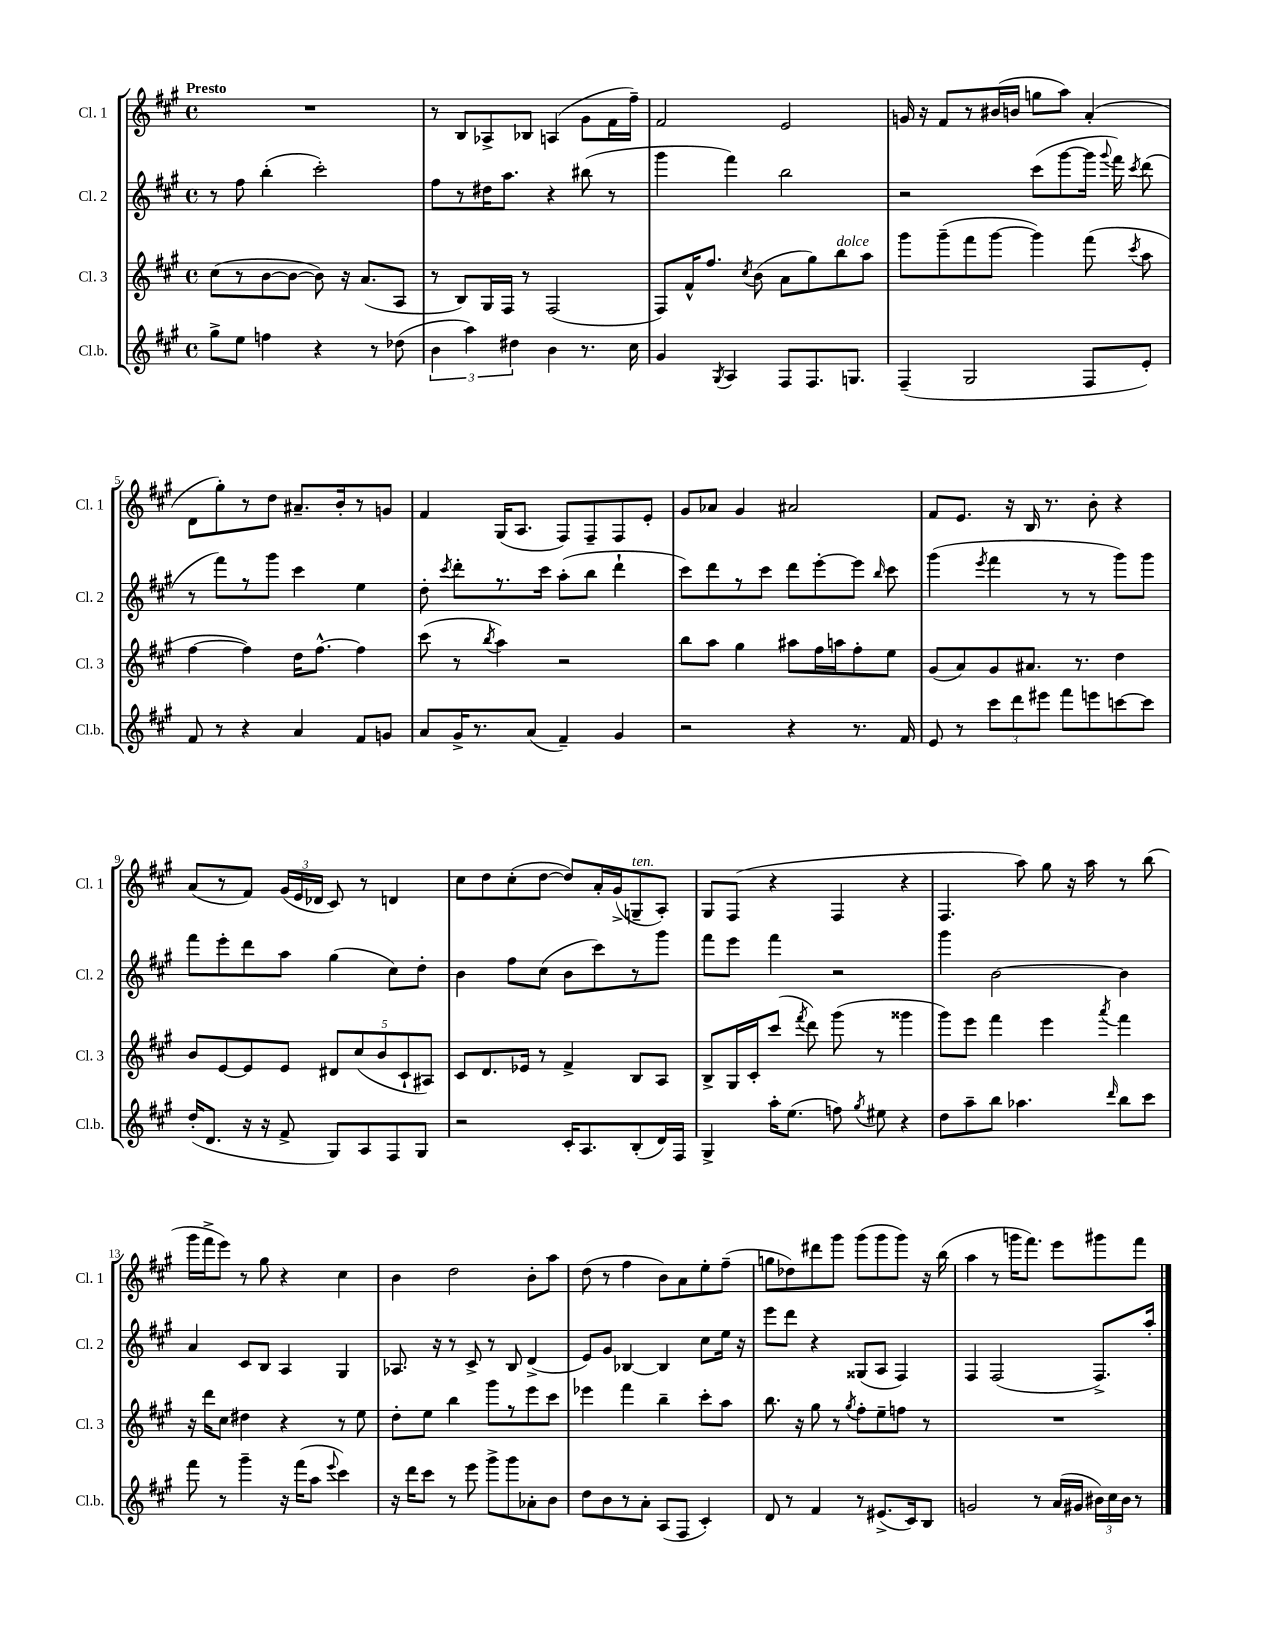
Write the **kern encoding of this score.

**kern	**kern	**kern	**kern
*part4	*part3	*part2	*part1
*staff4	*staff3	*staff2	*staff1
*I"Cl.b.	*I"Cl. 3	*I"Cl. 2	*I"Cl. 1
*I'Cl.b.	*I'Cl. 3	*I'Cl. 2	*I'Cl. 1
*clefG2	*clefG2	*clefG2	*clefG2
*k[f#c#g#]	*k[f#c#g#]	*k[f#c#g#]	*k[f#c#g#]
*M4/4	*M4/4	*M4/4	*M4/4
*met(c)	*met(c)	*met(c)	*met(c)
=1	=1	=1	=1
!	!	!	!LO:TX:a:B:t=Presto
8gg#^\L	(8cc#\L	8r	1r
8ee\J	8r	8ff#\	.
4ffn\	[8b\	(4bb'\	.
.	8b\J_	.	.
4r	8b\])	2ccc#'\)	.
.	16r	.	.
.	(8.a/L	.	.
8r	.	.	.
(8dd-X\	8A/J	.	.
=2	=2	=2	=2
6b\	8r	8ff#\L	8r
.	8B/L)	8r	8B/L
6aa\)	.	.	.
.	16G#/L	16dd#X\K	8A-X^/
.	16F#/JJ	8.aa\J	.
6dd#X\	.	.	.
.	8r	.	8B-X/J
4b\	(2F#/	4r	(4An/
8.r	.	(8bb#X\	8g#\L
.	.	8r	16f#\L
16cc#\	.	.	16ff#~\JJ)
=3	=3	=3	=3
4g#/	8F#/L)	4ggg#\	2f#/
.	16f#^^/K	.	.
.	8.ff#/J	.	.
8qG#/	.	.	.
4A/	.	4fff#\)	.
.	8qcc#/	.	.
.	(8b\	.	.
8F#/L	8a\L	2bb\	2e/
8.F#/	8gg#\)	.	.
!	!LO:TX:a:i:t=dolce	!	!
.	8bb\	.	.
8.Gn/J	.	.	.
.	8aa\J	.	.
=4	=4	=4	=4
(4F#~/	8ggg#\L	2r	16gn/
.	.	.	16r
.	(8ggg#~\	.	8f#/L
2G#/	8fff#\	.	8r
.	[8ggg#\J	.	(16b#X/L
.	.	.	16bn/JJ
.	4ggg#\])	(8ccc#\L	8ggn\L
.	.	[8ggg#\	8aa\J)
8F#/L	(8fff#\	16ggg#\Jk]	(4a'/
.	.	8qqggg#/	.
.	.	16fff#\)	.
.	8qccc#/	8qccc#/	.
8e'/J)	8aa\	(8ddd\	.
!!LO:LB:g=z
=5	=5	=5	=5
8f#/	[4ff#\	8r	8d\L
8r	.	8fff#\L)	8gg#'\)
4r	4ff#\])	8r	8r
.	.	8ggg#\J	8dd\J
4a/	16dd\KL	4ccc#\	8.a#X~/L
.	[8.ff#^^\J	.	.
.	.	.	16b'/k
8f#/L	4ff#\]	4ee\	8r
8gn/J	.	.	8gn/J
=6	=6	=6	=6
8a/L	(8ccc#\	8dd'\	4f#/
.	.	8qccc#/	.
16g#^/K	8r	8ddd'\L	.
8.r	.	.	.
.	8qbb/	.	.
.	4aa\)	8.r	(16G#/KL
.	.	.	8.A/J
(8a/J	.	.	.
.	.	16ccc#\Jk	.
4f#~/)	2r	(8aa'\L	8F#/L)
.	.	8bb\J	8F#~/
4g#/	.	4ddd`\	8F#/
.	.	.	8e'/J
=7	=7	=7	=7
2r	8bb\L	8ccc#\L)	8g#/L
.	8aa\J	8ddd\	8a-X/J
.	4gg#\	8r	4g#/
.	.	8ccc#\J	.
4r	8aa#X\L	8ddd\L	2a#X/
.	16ff#\L	[8eee'\	.
.	16aan\J	.	.
8.r	8ff#'\	8eee\J]	.
.	.	16qqbb/	.
.	8ee\J	8ccc#\	.
16f#/	.	.	.
=8	=8	=8	=8
8e/	(8g#/L	(4ggg#\	8f#/L
8r	8a/)	.	8.e/J
.	.	8qeee/	.
12ccc#\L	8g#/	4fff#\	.
.	.	.	16r
12ddd\	.	.	.
.	8.a#X/J	.	16B/
12eee#X\J	.	.	.
.	.	.	8.r
8fff#\L	.	8r	.
.	8.r	.	.
8eeen\	.	8r	8b'\
[8cccn\	4dd\	8ggg#\L)	4r
8ccc\J]	.	8ggg#\J	.
!!LO:LB:g=z
=9	=9	=9	=9
(16dd'/KL	8b/L	8fff#\L	(8a/L
8.d/J	.	.	.
.	[8e/	8eee'\	8r
16r	8e/]	8ddd\	8f#/J)
16r	.	.	.
8f#^/	8e/J	8aa\J	(24g#/LL
.	.	.	24e/
.	.	.	24d-X/JJ
8G#/L)	10d#X/L	(4gg#\	8c#/)
.	(10cc#/	.	.
8A/	.	.	8r
.	10b/	.	.
8F#/	.	8cc#\L)	4dn/
.	10c#`/	.	.
8G#/J	.	8dd'\J	.
.	10A#X/J)	.	.
=10	=10	=10	=10
2r	8c#/L	4b\	8cc#\L
.	8.d/	.	8dd\
.	.	8ff#\L	(8cc#'\
.	16e-X/Jk	.	.
.	8r	(8cc#\J	[8dd\J
16c#'/KL	4f#^/	8b\L	8dd/L])
8.A/	.	.	.
.	.	8ccc#\)	16a'/L
.	.	.	(16g#^/J
!	!	!	!LO:TX:a:i:t=ten.
(8B'/	8B/L	8r	8Gn~/
16d/L)	8A/J	8ggg#\J	8A'/J)
16F#/JJ	.	.	.
=11	=11	=11	=11
4G#^/	8B^/L	8fff#\L	8G#/L
.	16G#/L	8eee\J	(8F#/J
.	16c#'/J	.	.
16aa'\KL	(8ccc#/J	4fff#\	4r
(8.ee\J	.	.	.
.	8qfff#/	.	.
.	8ddd\)	.	.
8ffn\)	(8ggg#\	2r	4F#/
8qgg#/	.	.	.
8ee#X\	8r	.	.
4r	4ggg##X\	.	4r
=12	=12	=12	=12
8dd\L	8ggg#\L)	4ggg#\	4.F#/
8aa~\	8eee\J	.	.
8bb\J	4fff#\	[2b\	.
4.aa-X\	.	.	8aa\)
.	4eee\	.	8gg#\
.	.	.	16r
.	.	.	16aa\
16qqddd/	8qaaa/	.	.
8bb\L	4fff#\	4b\]	8r
8ccc#\J	.	.	(8bb\
!!LO:LB:g=z
=13	=13	=13	=13
8fff#\	16r	4a/	16ggg#\LL
.	16ddd\KL	.	16fff#^\J
8r	8cc#\J	.	8eee\J)
4ggg#~\	4dd#X\	8c#/L	8r
.	.	8B/J	8gg#\
16r	4r	4A/	4r
(16fff#\KL	.	.	.
8aa\J	.	.	.
8qqeee/	.	.	.
4ccc#\)	8r	4G#/	4cc#\
.	8ee\	.	.
=14	=14	=14	=14
16r	8dd'\L	8.A-X/	4b\
16ddd\KL	.	.	.
8ccc#\J	8ee\J	.	.
.	.	16r	.
8r	4bb\	8r	2dd\
8eee\	.	8c#^/	.
8ggg#^\L	8ggg#\L	8r	.
8ggg#\	8r	8B/	.
8a-X'\	8eee\	(4d^/	8b'\L
8b\J	8ccc#\J	.	8aa\J
=15	=15	=15	=15
8dd\L	4eee-X\	8e/L)	(8dd\
8b\	.	8g#/J	8r
8r	4fff#\	[4B-X/	4ff#\
8a'\J	.	.	.
(8A/L	4bb~\	4B-/]	8b\L)
8F#/J	.	.	8a\
4c#'/)	8ccc#'\L	8cc#\L	8ee'\
.	8aa\J	16ee\Jk	(8ff#~\J
.	.	16r	.
=16	=16	=16	=16
8d/	8.bb\	8eee\L	8ggn\L
8r	.	8ddd\J	8dd-X\)
.	16r	.	.
4f#/	8gg#\	4r	8ddd#X\
.	8r	.	8ggg#\J
.	8qgg#/	.	.
8r	8ff#'\L	(8G##X/L	(8ggg#\L
(8.e#X^/L	8ee~\	8A/J	8ggg#\
.	8ffn\J	4F#/)	8ggg#\J)
16c#/k)	.	.	.
8B/J	8r	.	16r
.	.	.	(16bb\
=17	=17	=17	=17
2gn/	1r	4F#/	4aa\
.	.	(2F#/	8r
.	.	.	16gggn\KL
.	.	.	8.fff#\J)
8r	.	.	.
(16a/LL	.	.	8eee\L
16g#X/JJ	.	.	.
24b#X\LL)	.	8.F#^/L)	8ggg#X\
24cc#\	.	.	.
24b#\JJ	.	.	.
8r	.	.	8fff#\J
.	.	16aa'/Jk	.
==	==	==	==
*-	*-	*-	*-
